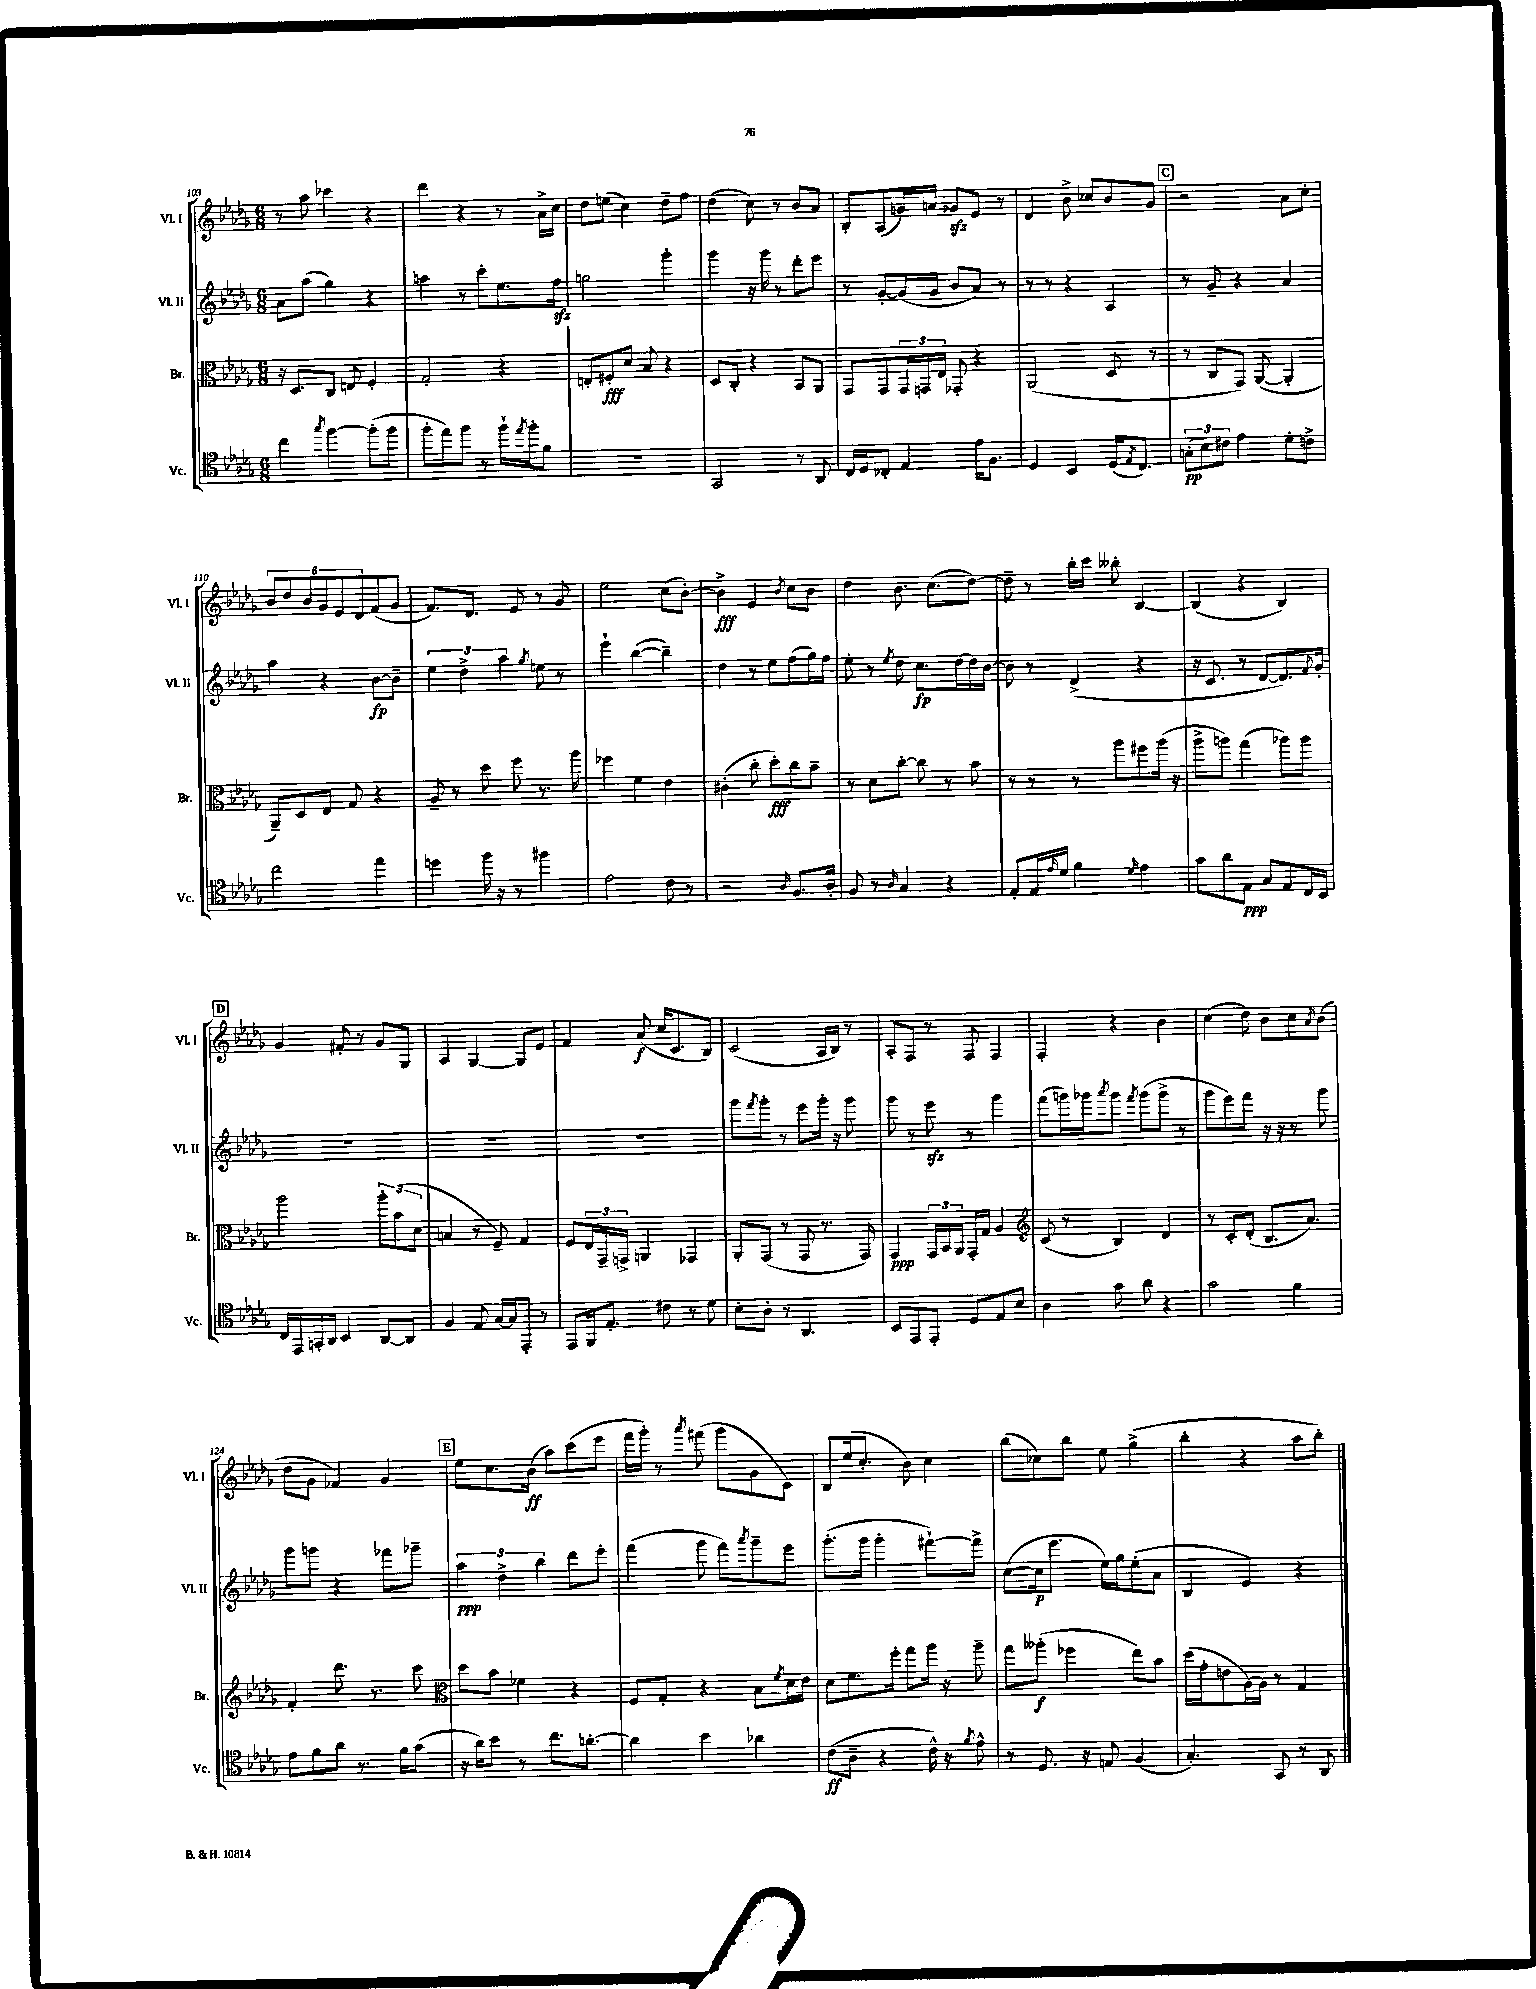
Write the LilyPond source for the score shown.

<<
\new StaffGroup <<
\new Staff = "s0" \with { instrumentName = "Vl. I" shortInstrumentName = "Vl. I" } {
    \clef treble \key des \major \numericTimeSignature \time 6/8
    r8 aes''8 ces'''4 r4 |
    des'''4 r4 r8 aes'16-> c''16 |
    des''8 e''8( c''4) des''8-- f''8 |
    des''4( c''8) r8 bes'8 aes'8 |
    bes8-. aes8( g'16) a'16 ges'8\sfz ees'8 r8 |
    des'4 bes'8-> ces''8 bes'8 ges'8 |
    \mark \markup { \box "C" } r2 aes'8 c''8-. |
    \tuplet 6/4 { bes'8 des''8 bes'8 ges'8 ees'8 des'8 } f'8( ges'8 |
    f'8.) des'8. ees'8 r8 ges'8 |
    ees''2 c''8( bes'8~-.) |
    bes'4->\fff ees'4 \acciaccatura { bes'8 } c''8 bes'8 |
    des''4 bes'8. c''8.( des''8~) |
    des''8-- r8 bes''16-. c'''16 beses''8-. bes4~ |
    bes4( r4 bes4) |
    \mark \markup { \box "D" } ges'4 fis'8-. r8 ges'8 ges8 |
    aes4 ges4~ ges8 ees'8 |
    f'4 aes'8\f( c''16 c'8. bes8) |
    c'2( aes16 bes16) r8 |
    aes8-. f8 r8 f8 f4 |
    f4-. r4 bes'4 |
    c''4( des''8) bes'8 c''8 \acciaccatura { aes'8 } bes'8( |
    des''8 ges'8 fes'4) ges'4 |
    \mark \markup { \box "E" } ees''8 c''8. bes'16\ff( aes''8) c'''8( ees'''8 |
    f'''16 ges'''16-.) r8 \acciaccatura { aes'''8 } fis'''8( ges'''8 ges'8 c'8) |
    bes8 ees''16( c''8.-. bes'8) c''4 |
    bes''8( ces''8) bes''8 ees''8 ges''4->( |
    bes''4-. r4 aes''8 bes''8-.) \bar "|." |
}
\new Staff = "s1" \with { instrumentName = "Vl. II" shortInstrumentName = "Vl. II" } {
    \clef treble \key des \major \numericTimeSignature \time 6/8
    aes'8 aes''8( ges''4) r4 |
    a''4 r8 c'''8-. ees''8. f''16\sfz |
    g''2 ges'''4-. |
    ges'''4 r16 ges'''16 r8 des'''8-. ees'''8 |
    r8 ges'8~-. ges'16( ges'16 bes'8 aes'8) r8 |
    r8 r8 r4 aes4 |
    \mark \markup { \box "C" } r8 ges'8-- r4 aes'4 |
    aes''4 r4 bes'8~\fp bes'8-- |
    \tuplet 3/2 { ees''4 des''4-> aes''4 } \acciaccatura { ges''8 } e''8 r8 |
    ees'''4-! bes''4~( bes''4--) |
    des''4 r8 ees''8 f''8( ges''16) f''16 |
    ees''8-. r8 \acciaccatura { ees''8 } des''8 c''8.\fp des''16~ des''16 bes'16~ |
    bes'8 r8 des'4->( r4 |
    r16 c'8. r8 des'8~ des'8.) \acciaccatura { f'8 } ges'16-. |
    \mark \markup { \box "D" } R2. |
    R2. |
    R2. |
    ges'''8 \acciaccatura { f'''8 } ges'''8-. r8 ees'''8 ges'''16-. r16 ges'''8 |
    ges'''8 r8 ees'''8\sfz r8 ges'''4 |
    f'''8( g'''16) ges'''16 \acciaccatura { aes'''8 } ges'''8 \acciaccatura { f'''8 } ges'''8( ges'''8-> r8 |
    ges'''8 ees'''8) f'''8 r16 r16 r8 ges'''8 |
    ges'''8 g'''8 r4 fes'''8 ges'''8-- |
    \mark \markup { \box "E" } \tuplet 3/2 { aes''4\ppp des''4-> bes''4 } des'''8 ees'''8-. |
    f'''4( ges'''8 f'''8) \acciaccatura { aes'''8 } ges'''8-- ees'''8 |
    ges'''8.-.( ges'''16 ges'''4-. fis'''8~-!) fis'''8-> |
    c''8~( c''16\p ees'''8. ees''16) ges''16 ees''8-.( aes'8 |
    bes4 ees'4) r4 \bar "|." |
}
\new Staff = "s2" \with { instrumentName = "Br." shortInstrumentName = "Br." } {
    \clef alto \key des \major \numericTimeSignature \time 6/8
    r16 des8. c8 e8 f4-. |
    ges2-. r4 |
    e8-. fis8-.\fff des'8 bes8 r4 |
    des8 c8-. r4 bes,8 aes,8 |
    ges,8 ges,8 \tuplet 3/2 { ges,16 g,16 ees16 } ges,8-. r4 |
    aes,2( des8 r8 |
    \mark \markup { \box "C" } r8 c8 ges,8) aes,8~( aes,4-. |
    aes,8--) des8 ees8 ges8 r4 |
    aes8-- r8 des''8 f''8 r8. aes''16 |
    fes''4 f'4 ees'4 |
    cis'4-.( c''8-. des''8-.\fff) c''8 bes'8-- |
    r8 des'8 c''8~-. c''8 r8 bes'8 |
    r8 r8 r8 aes''8 fis''8 aes''16( r16 |
    aes''8-> a''8) ges''4( aes''8) aes''8 |
    \mark \markup { \box "D" } aes''2 \tuplet 3/2 { aes''8-. bes'8( des'8 } |
    b4 r8 f8--) ges4 |
    f8 \tuplet 3/2 { ees16 ges,16-- g,16-> } a,4 ges,4 |
    aes,8-. ges,8( r8 ges,8 r8. ges,16) |
    ges,4\ppp \tuplet 3/2 { ges,16 bes,16 aes,16 } ges,16-. ges16 aes4 |
    \clef treble c'8( r8 bes4) des'4 |
    r8 c'8-. des'8-.( bes8. aes'8.) |
    f'4-. des'''8. r8. c'''8 |
    \mark \markup { \box "E" } \clef alto des''8 bes'8 fes'4 r4 |
    f8 ges8-. r4 bes8 \acciaccatura { f'8 } des'16 ees'16 |
    des'8 f'8. f''16-. ges''8 aes''16 r16 aes''8-- |
    ges''8 aeses''8-.\f( fes''4 ees''8) bes'8 |
    des''16( ges'16-. e'8 aes16~) aes16 r8 ges4 \bar "|." |
}
\new Staff = "s3" \with { instrumentName = "Vc." shortInstrumentName = "Vc." } {
    \clef tenor \key des \major \numericTimeSignature \time 6/8
    c''4 \acciaccatura { ges''8 } f''4~ f''8-.( f''8 |
    f''8-. ees''8) f''8 r8 f''16-! \acciaccatura { ees''8 } f''16-. f'8 |
    R2. |
    ges,2 r8 aes,8 |
    c16 des16 ces8-. ees4 ees'16 f8. |
    des4 bes,4 des16( \acciaccatura { ees8 } c8.) |
    \mark \markup { \box "C" } \tuplet 3/2 { g8-.\pp( bes8) cis'8 } ees'4 des'8-. c'8-> |
    c''2 ees''4 |
    d''4 f''16 r16 r8 fis''4 |
    ees'2 c'8 r8 |
    r2 \grace { aes16 } f8. aes16-. |
    f8 r8 \grace { aes16 } ges4 r4 |
    ees8-. ees16 \grace { ees'16 } des'16 f'4 \grace { des'16 } ees'4 |
    ges'8 aes'8 ees8\ppp ges8 ees8 c16 bes,16 |
    \mark \markup { \box "D" } c16 ees,16 g,16-. aes,16 bes,4 aes,8~ aes,8 |
    f4 ees8 ges16~ ges16 ees,8-. r8 |
    ees,8 f,16 ees8.-. cis'8 r8 des'8 |
    bes8-. aes8-. r8 aes,4. |
    bes,8 ees,8 ees,8-. des8 ees8 bes8 |
    aes4 ges'8 aes'8 r4 |
    ges'2 f'4 |
    ees'8 f'8 aes'8 r8. f'16 ges'8( |
    \mark \markup { \box "E" } r16 aes'16) bes'8 r8 c''8. a'8.~-. |
    a'4 bes'4 aes'4 |
    c'8\ff( aes8-- r4 c'16-^) r16 \acciaccatura { f'8 } ees'8-^ |
    r8 des8. r16 e8 f4( |
    ges4.-.) ges,8 r8 aes,8 \bar "|." |
}
>>
>>
\layout { \context { \Score currentBarNumber = #103 } }
